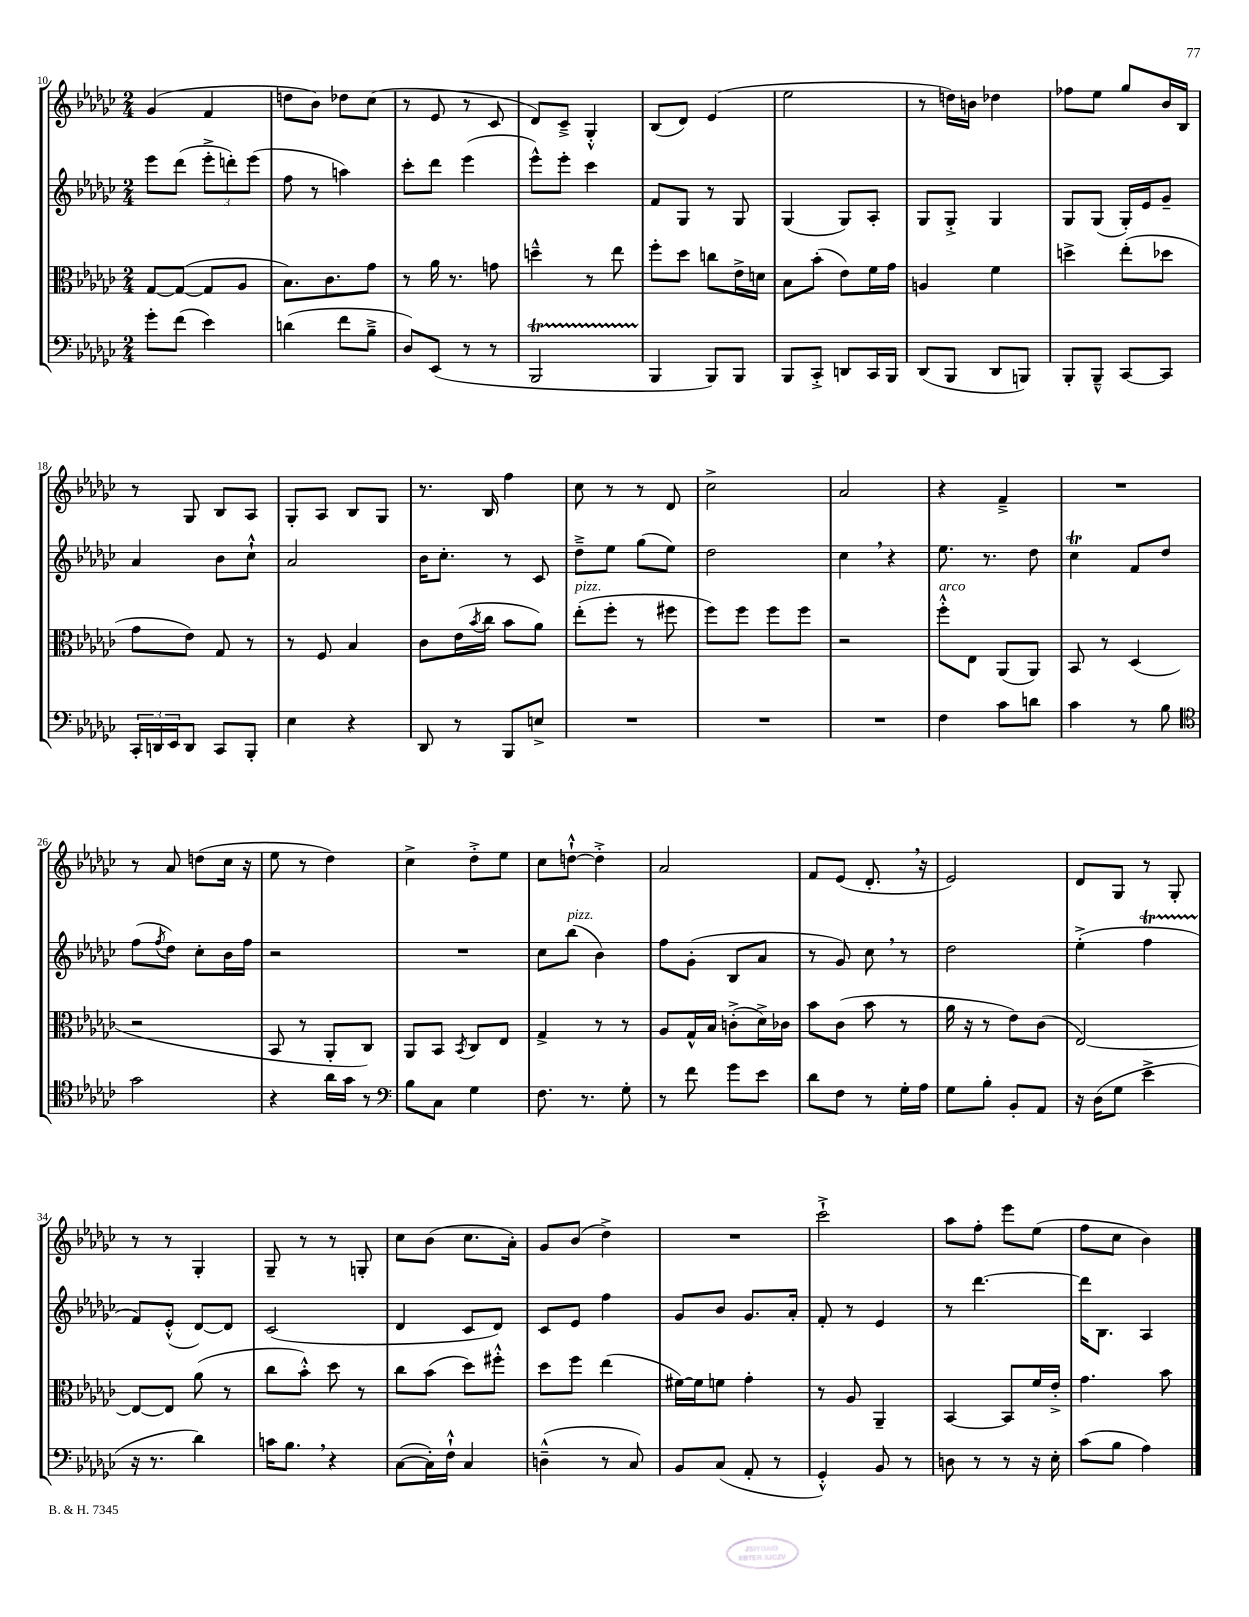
<<
\new StaffGroup <<
\new Staff = "s0" {
    \clef treble \key ges \major \numericTimeSignature \time 2/4
    ges'4( f'4 |
    d''8 bes'8) des''8 ces''8( |
    r8 ees'8 r8 ces'8 |
    des'8) ces'8---> ges4-.-^ |
    bes8( des'8) ees'4( |
    ees''2 |
    r8 d''16) b'16 des''4 |
    fes''8 ees''8 ges''8 bes'16 bes16 |
    r8 ges8 bes8 aes8 |
    ges8-. aes8 bes8 ges8 |
    r8. bes16 f''4 |
    ces''8 r8 r8 des'8 |
    ces''2-> |
    aes'2 |
    r4 f'4---> |
    R2 |
    r8 aes'8 d''8( ces''16 r16 |
    ees''8 r8 des''4) |
    ces''4-> des''8-.-> ees''8 |
    ces''8 d''8~-!-^ d''4-.-> |
    aes'2 |
    f'8 ees'8( des'8.-. \breathe r16 |
    ees'2) |
    des'8 ges8 r8 ges8-. |
    r8 r8 ges4-. |
    ges8-- r8 r8 g8-. |
    ces''8 bes'8( ces''8. aes'16-.) |
    ges'8 bes'8( des''4->) |
    R2 |
    ces'''2-!-> |
    aes''8 f''8-. ees'''8 ees''8( |
    f''8 ces''8 bes'4) \bar "|." |
}
\new Staff = "s1" {
    \clef treble \key ges \major \numericTimeSignature \time 2/4
    ees'''8 des'''8( \tuplet 3/2 { ees'''8-.-> d'''8-.) ees'''8( } |
    f''8 r8 a''4) |
    ces'''8-. des'''8 ees'''4( |
    ees'''8-^) ees'''8-. ces'''4 |
    f'8 ges8 r8 ges8 |
    ges4( ges8) aes8-. |
    ges8 ges8-.-> ges4 |
    ges8 ges8( ges16-.) ees'16 ges'8-- |
    aes'4 bes'8 ces''8-!-^ |
    aes'2 |
    bes'16 ces''8.-. r8 ces'8 |
    des''8---> ees''8 ges''8( ees''8) |
    des''2 |
    ces''4 \breathe r4 |
    ees''8. r8. des''8 |
    ces''4\trill f'8 des''8 |
    f''8( \acciaccatura { f''8 } des''8) ces''8-. bes'16 f''16 |
    r2 |
    R2 |
    ces''8 bes''8^\markup { \italic "pizz." }( bes'4) |
    f''8 ges'8-.( bes8 aes'8 |
    r8 ges'8) ces''8 \breathe r8 |
    des''2 |
    ees''4-.->( f''4\startTrillSpan |
    f'8\stopTrillSpan) ees'8-.-^( des'8~) des'8 |
    ces'2( |
    des'4 ces'8 des'8) |
    ces'8 ees'8 f''4 |
    ges'8 bes'8 ges'8. aes'16-. |
    f'8-. r8 ees'4 |
    r8 des'''4.~ |
    des'''16 bes8. aes4 \bar "|." |
}
\new Staff = "s2" {
    \clef alto \key ges \major \numericTimeSignature \time 2/4
    ges8~ ges8~( ges8 aes8 |
    bes8.) ces'8. ges'8 |
    r8 aes'16 r8. g'8 |
    d''4---^ r8 ees''8 |
    f''8-. des''8 c''8 ees'16-> d'16 |
    bes8 bes'8-.( ees'8) f'16 ges'16 |
    a4 f'4 |
    d''4-> ees''8-.( des''8 |
    ges'8 ees'8) ges8 r8 |
    r8 f8 bes4 |
    ces'8 ees'16( \acciaccatura { bes'8 } ces''16 bes'8 aes'8) |
    ees''8-.^\markup { \italic "pizz." }( f''8-. r8 fis''8 |
    f''8) f''8 f''8 f''8 |
    r2 |
    f''8-.-^^\markup { \italic "arco" } ees8 aes,8( aes,8) |
    bes,8 r8 des4( |
    r2 |
    bes,8 r8 aes,8-. ces8) |
    aes,8 bes,8 \acciaccatura { bes,8 } ces8 ees8 |
    ges4-> r8 r8 |
    aes8 ges16-^ bes16 c'8-.->( des'16->) ces'16 |
    bes'8 ces'8( bes'8 r8 |
    aes'16 r16 r8 ees'8) ces'8( |
    ees2~) |
    ees8~ ees8 aes'8( r8 |
    ces''8 bes'8-.-^) des''8 r8 |
    ces''8 bes'8( des''8) fis''8-.-^ |
    des''8 f''8 ees''4( |
    fis'16~) fis'16 f'8 ges'4-. |
    r8 aes8 aes,4-- |
    bes,4~ bes,8 f'16 ees'16-.-> |
    ges'4. bes'8 \bar "|." |
}
\new Staff = "s3" {
    \clef bass \key ges \major \numericTimeSignature \time 2/4
    ges'8-. f'8( ees'4) |
    d'4( f'8 bes8---> |
    des8) ees,8( r8 r8 |
    bes,,2\startTrillSpan |
    bes,,4\stopTrillSpan bes,,8) bes,,8 |
    bes,,8 ces,8-.-> d,8 ces,16 bes,,16 |
    des,8( bes,,8 des,8 b,,8) |
    bes,,8-. bes,,8---^ ces,8~ ces,8 |
    \tuplet 3/2 { ces,16-. d,16 ees,16 } d,8 ces,8 bes,,8-. |
    ees4 r4 |
    des,8 r8 bes,,8 e8-> |
    R2 |
    R2 |
    R2 |
    f4 ces'8 d'8 |
    ces'4 r8 bes8 |
    \clef tenor ges'2 |
    r4 aes'16 ges'16 r8 |
    \clef bass bes8 ces8 ges4 |
    f8. r8. ges8-. |
    r8 f'8 ges'8 ees'8 |
    des'8 f8 r8 ges16-. aes16 |
    ges8 bes8-. bes,8-. aes,8 |
    r16 des16( ges8 ees'4-> |
    r16 r8. des'4) |
    c'16 bes8. \breathe r4 |
    ces8~( ces16-.) f16-!-^ ces4 |
    d4---^( r8 ces8) |
    bes,8 ces8( aes,8-. r8 |
    ges,4-.-^) bes,8 r8 |
    d8 r8 r8 r16 ees16-. |
    ces'8( bes8 aes4) \bar "|." |
}
>>
>>
\layout { \context { \Score currentBarNumber = #10 } }
